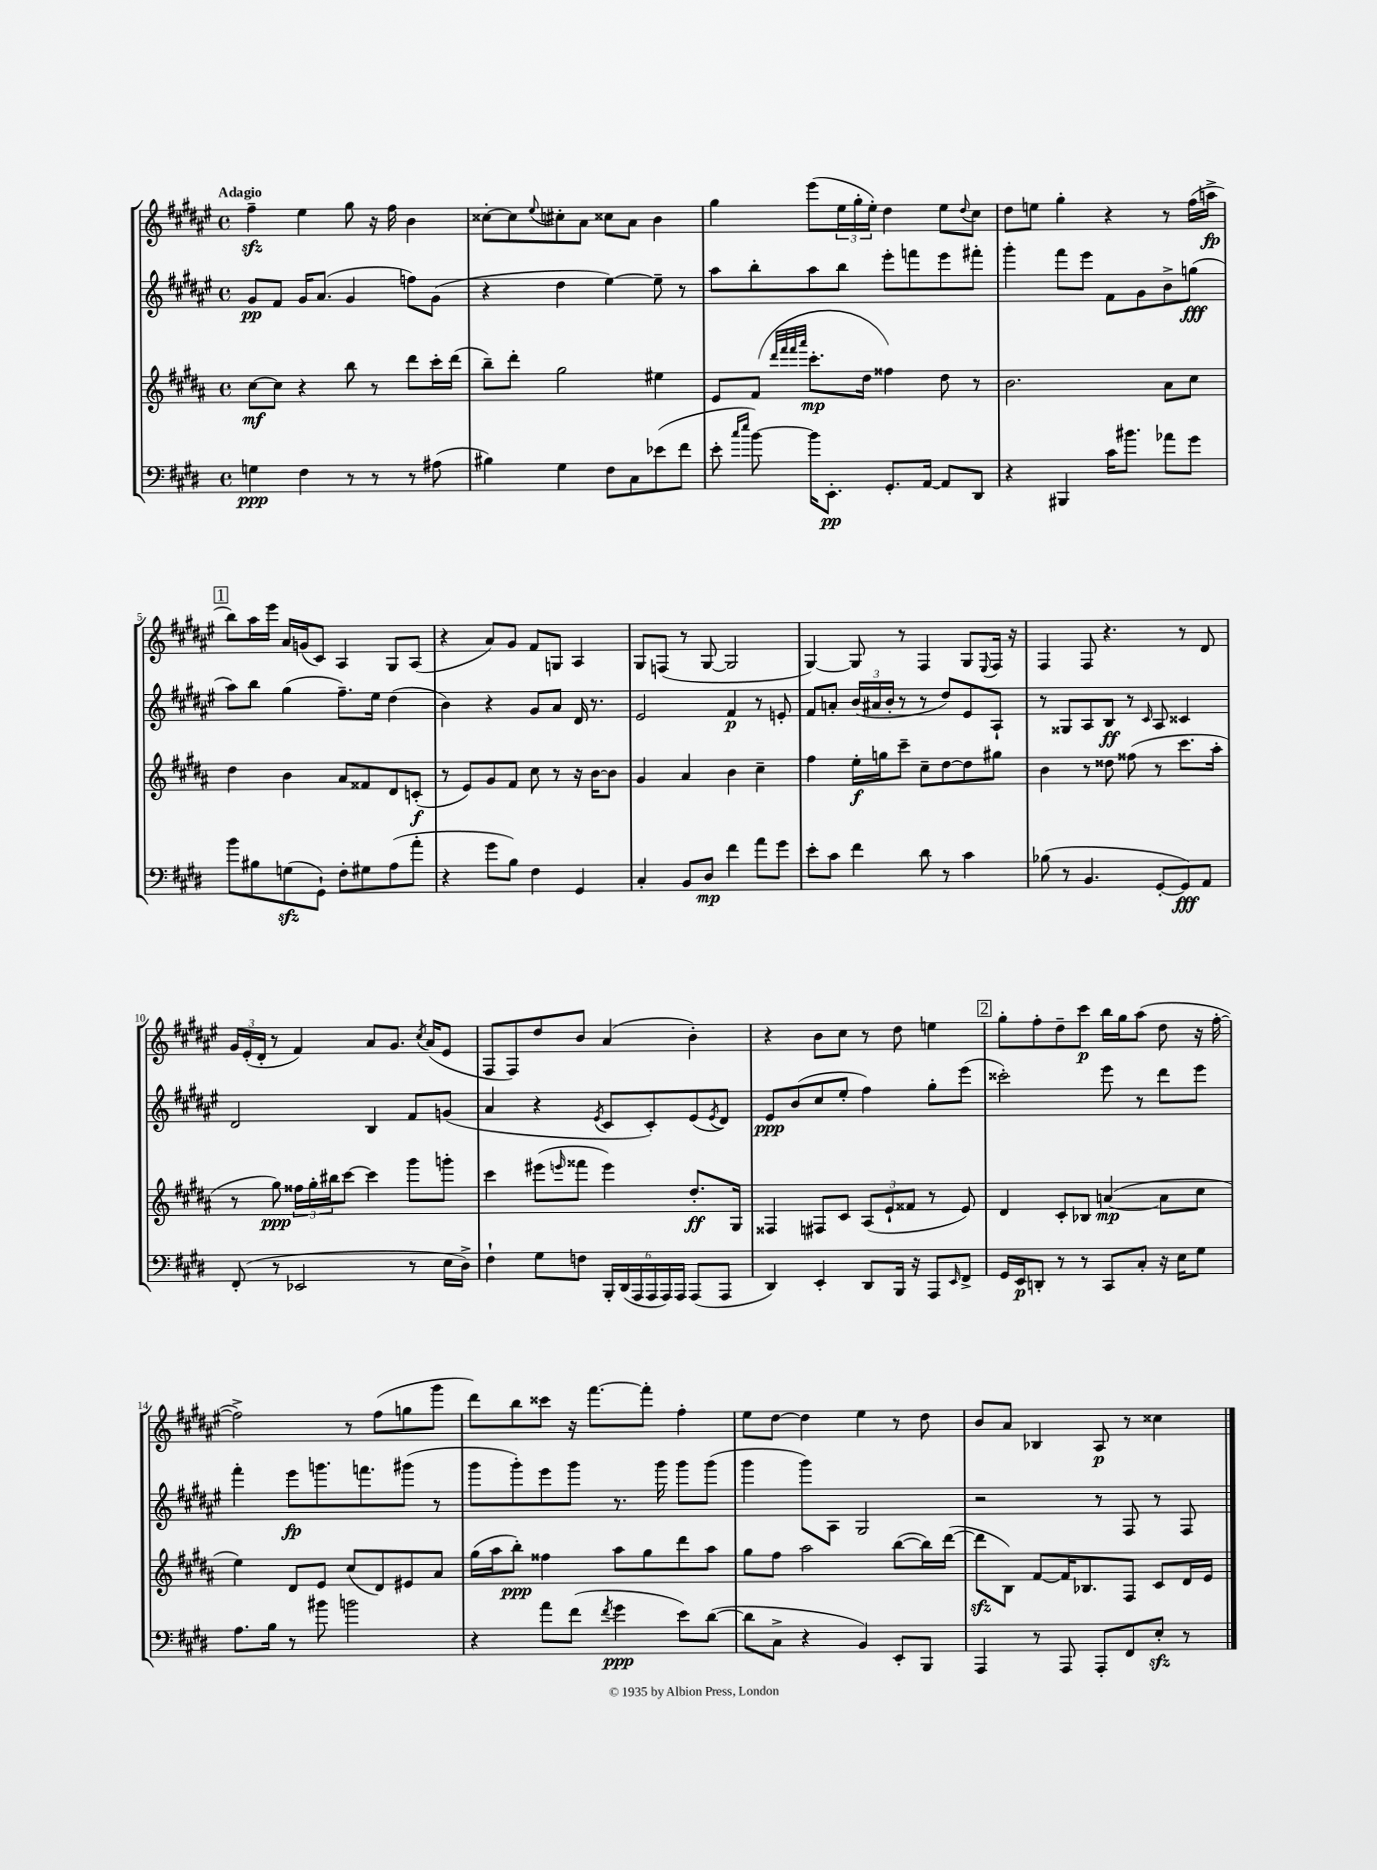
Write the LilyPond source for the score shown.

<<
\new StaffGroup <<
\new Staff = "s0" {
    \clef treble \key fis \major \defaultTimeSignature \time 4/4 \tempo "Adagio"
    fis''4--\sfz eis''4 gis''8 r16 fis''16 b'4 |
    cisis''8~-. cisis''8 \appoggiatura { eis''8 } cis''8-. ais'8 cisis''8 ais'8 b'4 |
    gis''4 eis'''8( \tuplet 3/2 { eis''16 gis''16-. eis''16-.) } dis''4 eis''8 \appoggiatura { dis''8 } cis''8 |
    dis''8 e''8 gis''4-. r4 r8 fis''16( a''16->\fp |
    \mark \markup { \box "1" } b''8) ais''16 eis'''16 ais'16 g'16( cis'8) ais4 gis8 ais8( |
    r4 ais'8) gis'8 fis'8 g8 ais4 |
    gis8 f8( r8 gis8~ gis2 |
    gis4~) gis8 r8 fis4 gis8 \appoggiatura { eis8 } fis16 r16 |
    fis4 fis8 r4. r8 dis'8 |
    \tuplet 3/2 { gis'16 eis'16-.( dis'16-. } r8 fis'4) ais'8 gis'8. \acciaccatura { cis''8 } ais'16( eis'8 |
    fis8 fis8) dis''8 b'8 ais'4( b'4-.) |
    r4 b'8 cis''8 r8 dis''8 e''4 |
    \mark \markup { \box "2" } gis''8-. fis''8-. dis''8-- cis'''8\p b''16 gis''16 ais''8( dis''8 r16 fis''16~-. |
    fis''2->) r8 fis''8( g''8 gis'''8 |
    dis'''8) b''8 cisis'''8 r16 fis'''8.~ fis'''8-. fis''4-. |
    eis''8 dis''8~ dis''4 eis''4 r8 dis''8 |
    b'8 ais'8 bes4 ais8\p r8 cisis''4 \bar "|." |
}
\new Staff = "s1" {
    \clef treble \key fis \major \defaultTimeSignature \time 4/4
    gis'8\pp fis'8 gis'16 ais'8.( gis'4 f''8) gis'8( |
    r4 dis''4 eis''4~) eis''8-- r8 |
    ais''8 b''8-. ais''8 b''8 eis'''8-. f'''8 eis'''8 fis'''8-. |
    gis'''4-. fis'''8 eis'''8 fis'8 gis'8 b'8-> g''8\fff( |
    \mark \markup { \box "1" } ais''8) b''8 gis''4( fis''8.--) eis''16 dis''4( |
    b'4) r4 gis'8 ais'8 dis'16 r8. |
    eis'2 fis'4\p r8 e'8-. |
    fis'8 a'8-. \tuplet 3/2 { b'16( ais'16 b'16-. } r8 r8 dis''8) eis'8 ais8-! |
    r8 gisis8 ais8 b8\ff r8 \grace { cis'16 } ais8 cisis'4 |
    dis'2 b4 fis'8 g'8( |
    ais'4 r4 \acciaccatura { eis'8 } cis'8 cis'8-.) eis'8( \acciaccatura { eis'8 } dis'8) |
    eis'8\ppp b'8( cis''8 eis''8-. fis''4) gis''8-. eis'''8( |
    \mark \markup { \box "2" } cisis'''2-.) eis'''8 r8 dis'''8 eis'''8 |
    fis'''4-. eis'''8\fp g'''8. f'''8. gis'''8( r8 |
    gis'''8 gis'''8-.) eis'''8 gis'''8 r8. gis'''16 gis'''8 gis'''8( |
    gis'''4 gis'''8) ais8 gis2 |
    r2 r8 fis8 r8 fis8 \bar "|." |
}
\new Staff = "s2" {
    \clef treble \key b \major \defaultTimeSignature \time 4/4
    cis''8~\mf cis''8 r4 b''8 r8 dis'''8 cis'''16-. dis'''16( |
    b''8--) dis'''8-. gis''2 eis''4 |
    e'8 fis'8( \grace { dis'''32 fis'''32 fis'''32 ais'''32 } cis'''8.-.\mp dis''16 fisis''4) dis''8 r8 |
    b'2. ais'8 cis''8 |
    \mark \markup { \box "1" } dis''4 b'4 ais'8 fisis'8 dis'8 c'8-.\f( |
    r8 e'8) gis'8 fis'8 cis''8 r8 r16 b'16~ b'8 |
    gis'4 ais'4 b'4 cis''4-- |
    fis''4 e''16-.\f g''16 cis'''8-- cis''8-- dis''8~ dis''8 gis''8 |
    b'4 r8 disis''8 fisis''8( r8 cis'''8. ais''16-. |
    r8 gis''8\ppp) \tuplet 3/2 { fisis''16 gis''16-. bis''16 } cis'''8~ cis'''4 gis'''8 g'''8-. |
    cis'''4 eis'''8( \grace { e'''16 } fisis'''8 e'''4) dis''8.-.\ff gis16 |
    fisis4 fis8 cis'8 \tuplet 3/2 { ais8( e'8-! fisis'8 } r8 e'8) |
    \mark \markup { \box "2" } dis'4 cis'8-. bes8 a'4~\mp( a'8 cis''8 |
    e''4) dis'8 e'8 cis''8( dis'8) eis'8 ais'8 |
    gis''16( ais''16 b''8-.\ppp) fisis''4 ais''8 gis''8 dis'''8 ais''8 |
    gis''8 fis''8 ais''2 b''8~( b''16) dis'''16~( |
    dis'''8\sfz b8) fis'8~ fis'16 bes8. fis8 cis'8 dis'16 e'16 \bar "|." |
}
\new Staff = "s3" {
    \clef bass \key e \major \defaultTimeSignature \time 4/4
    g4\ppp fis4 r8 r8 r8 ais8( |
    bis4) gis4 fis8 cis8 ees'8( fis'8 |
    e'8-. \grace { cis''16 e''16 } b'8~) b'16 e,8.-.\pp gis,8.-. a,16~ a,8 dis,8 |
    r4 bis,,4 cis'16 bis'8. aes'8 gis'8 |
    \mark \markup { \box "1" } b'8 bis8 g8\sfz( gis,8-!) fis8-. gis8 a8( a'8-. |
    r4 gis'8 b8) fis4 gis,4 |
    cis4-. b,8 dis8\mp fis'4 a'8 gis'8 |
    e'8-. cis'8 fis'4 dis'8 r8 cis'4 |
    bes8( r8 b,4. gis,8~-. gis,8\fff) a,8 |
    fis,8-.( r8 ees,2 r8 e16 dis16->) |
    fis4-! gis8 f8 \tuplet 6/4 { b,,16-. dis,16( a,,16 a,,16 a,,16) a,,16 } a,,8( a,,8 |
    dis,4) e,4-. dis,8 b,,16 r16 a,,8 \grace { e,16 } fis,8-> |
    \mark \markup { \box "2" } gis,16 e,16\p d,8-. r8 r8 cis,8 cis8-. r16 e16 gis8 |
    a8. b16 r8 bis'8 b'2 |
    r4 a'8 fis'8( \acciaccatura { fis'8 } gis'4\ppp e'8) dis'8~( |
    dis'8 cis8-> r4 b,4) e,8-. b,,8 |
    a,,4 r8 a,,8 a,,8-. fis,8 e8-.\sfz r8 \bar "|." |
}
>>
>>
